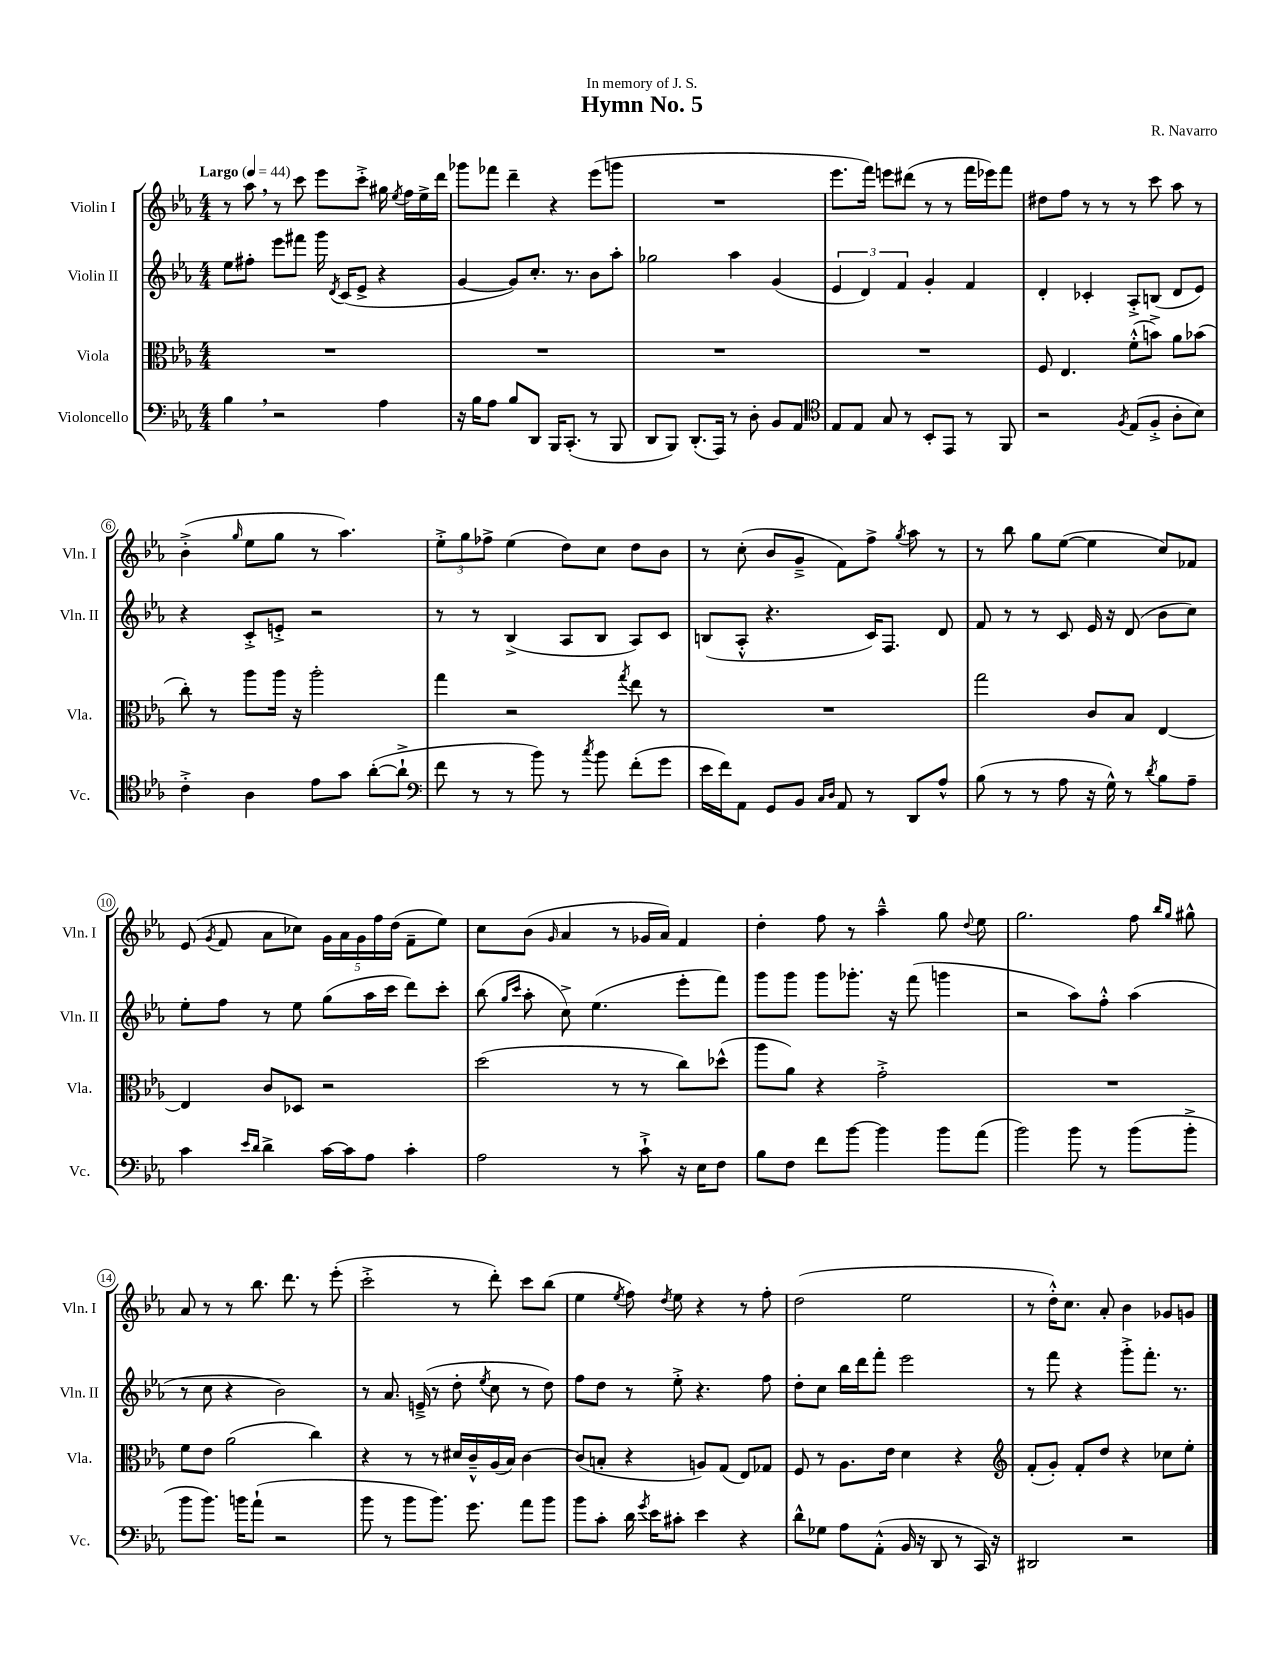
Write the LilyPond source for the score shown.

\header { title = "Hymn No. 5" composer = "R. Navarro" dedication = "In memory of J. S." }
<<
\new StaffGroup <<
\new Staff = "s0" \with { instrumentName = "Violin I" shortInstrumentName = "Vln. I" } {
    \clef treble \key ees \major \numericTimeSignature \time 4/4 \tempo "Largo" 4 = 44
    \autoBeamOff r8 aes''8 \breathe r8 c'''8 ees'''8[ c'''8]-.-> gis''16 \acciaccatura { ees''8 } f''16[ ees''16-> d'''16] |
    ges'''8[ fes'''8] d'''4-- r4 ees'''8[( g'''8] |
    R1 |
    ees'''8.[ f'''16]) e'''8[ dis'''8]( r8 r8 f'''16[ ees'''16) f'''8] |
    dis''8[ f''8] r8 r8 r8 c'''8 aes''8 r8 |
    bes'4-.->( \grace { g''16 } ees''8[ g''8] r8 aes''4.) |
    \tuplet 3/2 { ees''8[-.-> g''8 fes''8]-> } ees''4( d''8[) c''8] d''8[ bes'8] |
    r8 c''8-.( bes'8[ g'8]---> f'8[) f''8]-> \acciaccatura { g''8 } aes''8 r8 |
    r8 bes''8 g''8[ ees''8]~( ees''4 c''8[) fes'8] |
    ees'8( \acciaccatura { g'8 } f'8 aes'8[ ces''8]) \tuplet 5/4 { g'16[ aes'16 g'16 f''16 d''16]( } f'8[-- ees''8]) |
    c''8[ bes'8]( \grace { g'16 } aes'4 r8 ges'16[ aes'16]) f'4 |
    d''4-. f''8 r8 aes''4---^ g''8 \appoggiatura { d''8 } ees''8 |
    g''2. f''8 \grace { bes''16[ g''16] } gis''8-^ |
    aes'8 r8 r8 bes''8. d'''8. r8 ees'''8-.( |
    c'''2-.-> r8 d'''8-.) c'''8[ bes''8]( |
    ees''4 \acciaccatura { ees''8 } f''8) \acciaccatura { d''8 } ees''8 r4 r8 f''8-. |
    d''2( ees''2 |
    r8 d''16[-.-^) c''8.] aes'8-. bes'4 ges'8[ g'8] \bar "|." |
}
\new Staff = "s1" \with { instrumentName = "Violin II" shortInstrumentName = "Vln. II" } {
    \clef treble \key ees \major \numericTimeSignature \time 4/4
    \autoBeamOff ees''8[ fis''8]-. ees'''8[ fis'''8] g'''16 \acciaccatura { d'8 } c'16[( ees'8]-> r4 |
    g'4~ g'8[) c''8.]-. r8. bes'8[ aes''8]-. |
    ges''2 aes''4 g'4( |
    \tuplet 3/2 { ees'4 d'4) f'4 } g'4-. f'4 |
    d'4-. ces'4-. aes8[-.-> b8]( d'8[ ees'8]) |
    r4 c'8[-.-> e'8]-.-> r2 |
    r8 r8 bes4->( aes8[ bes8] aes8[) c'8] |
    b8[( aes8]-.-^ r4. c'16[) f8.] d'8 |
    f'8 r8 r8 c'8 ees'16 r16 d'8( bes'8[ c''8]) |
    ees''8[-. f''8] r8 ees''8 g''8[( aes''16 c'''16] d'''8[) c'''8]-. |
    bes''8( \grace { g''16[ c'''16] } aes''8-. c''8->) ees''4.( ees'''8[-. f'''8]) |
    g'''8[ g'''8] g'''8[ ges'''8.]-. r16 f'''8( g'''4 |
    r2 aes''8[) f''8]-.-^ aes''4( |
    r8 c''8 r4 bes'2) |
    r8 aes'8. e'16--->( r8 d''8-. \acciaccatura { ees''8 } c''8 r8 d''8) |
    f''8[ d''8] r8 ees''8-.-> r4. f''8 |
    d''8[-. c''8] bes''16[ d'''16 f'''8]-. ees'''2 |
    r8 f'''8 r4 g'''8[-.-> f'''8.]-. r8. \bar "|." |
}
\new Staff = "s2" \with { instrumentName = "Viola" shortInstrumentName = "Vla." } {
    \clef alto \key ees \major \numericTimeSignature \time 4/4
    \autoBeamOff R1 |
    R1 |
    R1 |
    R1 |
    f8 ees4. f'8[-.-^( b'8]->) aes'8[ bes'8]( |
    c''8-.) r8 aes''8[ aes''16] r16 aes''2-. |
    g''4 r2 \acciaccatura { g''8 } ees''8 r8 |
    R1 |
    g''2 c'8[ bes8] ees4~ |
    ees4 c'8[ des8] r2 |
    d''2( r8 r8 c''8[) des''8]-^( |
    aes''8[ aes'8]) r4 g'2-.-> |
    R1 |
    f'8[ ees'8] aes'2( c''4) |
    r4 r8 r8 dis'16[ c'16---^ aes16( bes16]) c'4~ |
    c'8[( b8]-. r4 a8[) g8]( ees8[) ges8] |
    f8 r8 aes8.[ ees'16] d'4 r4 |
    \clef treble f'8[-.( g'8]-.) f'8[-. d''8] r4 ces''8[ ees''8]-. \bar "|." |
}
\new Staff = "s3" \with { instrumentName = "Violoncello" shortInstrumentName = "Vc." } {
    \clef bass \key ees \major \numericTimeSignature \time 4/4
    \autoBeamOff bes4 \breathe r2 aes4 |
    r16 bes16[ aes8] bes8[ d,8] bes,,16[ c,8.]-.( r8 bes,,8 |
    d,8[ bes,,8]) d,8.[-.( aes,,16]) r8 d8-. bes,8[ aes,8] |
    \clef tenor ees8[ ees8] g8 r8 bes,8[-. ees,8] r8 f,8 |
    r2 \acciaccatura { f8 } ees8[( f8]-.-> aes8[-. bes8]) |
    c'4-.-> aes4 ees'8[ g'8] aes'8[~-.( aes'8]-!-> |
    \clef bass f'8 r8 r8 bes'8) r8 \acciaccatura { c''8 } bes'8 f'8[-.( g'8] |
    ees'16[ f'16) aes,8] g,8[ bes,8] \grace { c16[ d16] } aes,8 r8 d,8[ aes8]-^ |
    bes8( r8 r8 aes8 r16 g16-^) r8 \acciaccatura { d'8 } bes8[ aes8]-- |
    c'4 \grace { ees'16[ d'16] } d'4-> c'16[~ c'16 aes8] c'4-. |
    aes2 r8 c'8-!-> r16 ees16[ f8] |
    bes8[ f8] f'8[ bes'8]~ bes'4 bes'8[ aes'8]( |
    bes'2) bes'8 r8 bes'8[( bes'8]-.-> |
    bes'8[ bes'8.]) b'16[ aes'8]-!( r2 |
    bes'8 r8 bes'8[ bes'8.]) g'8. aes'8[ bes'8] |
    bes'8[ c'8]-. d'16 \acciaccatura { g'8 } ees'16[ cis'8]-. ees'4 r4 |
    d'8[-^ ges8] aes8[ aes,8]-.-^( bes,16 r16 d,8 r8 c,16) r16 |
    dis,2 r2 \bar "|." |
}
>>
>>
\layout { \context { \Score \override BarNumber.stencil = #(make-stencil-circler 0.1 0.3 ly:text-interface::print) } }
